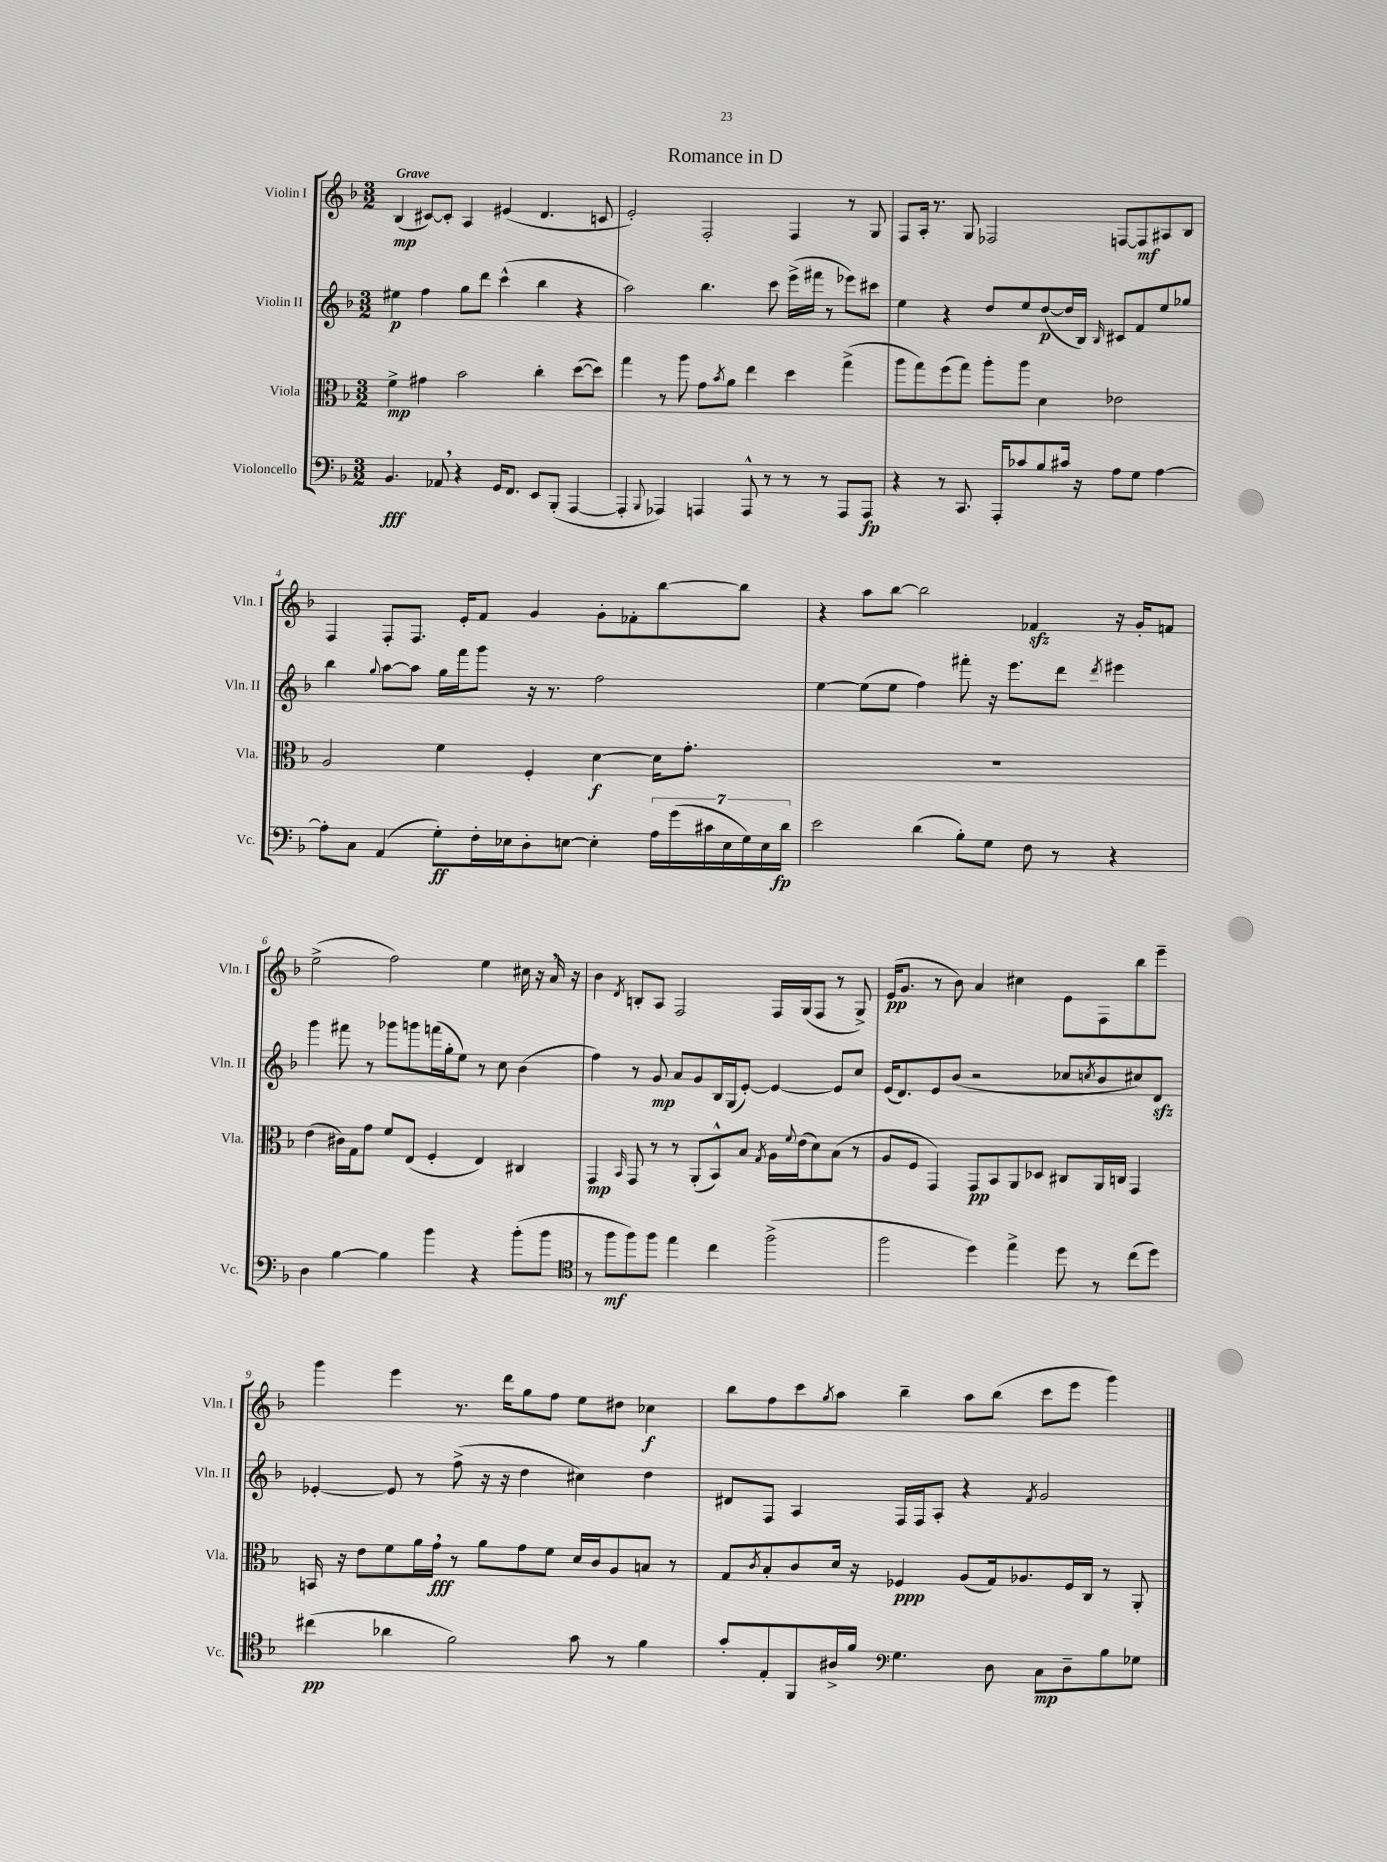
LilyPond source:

\header { title = "Romance in D" }
<<
\new StaffGroup <<
\new Staff = "s0" \with { instrumentName = "Violin I" shortInstrumentName = "Vln. I" } {
    \clef treble \key f \major \numericTimeSignature \time 3/2 \tempo "Grave"
    bes4\mp( cis'8~) cis'8-. a4 eis'4( d'4. c'8 |
    e'2-.) f2-. f4 r8 g8 |
    f8 a16-. r8. g8 fes2 f8~ f8\mf ais8 bes8 |
    f4 f8-. f8. e'16-. f'8 g'4 g'8-. fes'8-. bes''8~ bes''8 |
    r4 a''8 bes''8~ bes''2 fes'4\sfz r16 g'16-. f'8 |
    e''2->( f''2) e''4 cis''16 r16 a'16 \breathe r16 |
    bes'4 \acciaccatura { d'8 } b8-. a8 f2 f16 g16( f8 r8 g8->) |
    e'16\pp( g'8. r8 bes'8) a'4 cis''4 e'8 f8 bes''8 e'''8-- |
    g'''4 e'''4 r8. d'''16 g''8 f''8 e''8 dis''8 ces''4\f |
    bes''8 f''8 c'''8 \acciaccatura { g''8 } a''8 bes''4-- a''8 bes''8( c'''8 e'''8 g'''4) \bar "|." |
}
\new Staff = "s1" \with { instrumentName = "Violin II" shortInstrumentName = "Vln. II" } {
    \clef treble \key f \major \numericTimeSignature \time 3/2
    eis''4\p f''4 g''8 d'''8 c'''4-^( bes''4 r4 |
    a''2) bes''4. c'''8 e'''16->( fis'''16 r8 ees'''8) cis'''8 |
    e''4 r4 d''8 e''8 d''8~\p( d''16 bes16) \grace { bes16 } cis'8 f'8 e''8 ges''8 |
    bes''4 \appoggiatura { g''8 } a''8~ a''8 g''16 f'''16 g'''8 r16 r8. f''2 |
    e''4~ e''8( e''8 f''4) fis'''8-. r16 e'''8. d'''8 \acciaccatura { d'''8 } eis'''4 |
    g'''4 fis'''8 r8 ges'''8 g'''8 f'''16( g''16-. e''8) r8 c''8 bes'4( |
    f''4) r8 g'8\mp a'8 g'8 bes16 g16( e'8~-.) e'4~ e'8 c''8 |
    e'16( d'8.) e'8 bes'8( r2 ces''8 \acciaccatura { c''8 } bes'8 cis''8) d'8\sfz |
    ees'4~-. ees'8 r8 f''8->( r16 r16 d''4 cis''4) d''4 |
    dis'8 f8 a4 f16 f16 a8-. r4 \acciaccatura { f'8 } g'2 \bar "|." |
}
\new Staff = "s2" \with { instrumentName = "Viola" shortInstrumentName = "Vla." } {
    \clef alto \key f \major \numericTimeSignature \time 3/2
    f'4->\mp gis'4 bes'2 c''4-. d''8~( d''8) |
    g''4 r8 a''8 g'8 \acciaccatura { bes'8 } a'8 e''4 d''4 g''4->( |
    a''8 g''8) f''8( g''8) a''8-. a''8 d'4 ees'2 |
    a2 f'4 f4-. d'4~\f d'16 g'8.-. |
    R1. |
    e'4( cis'16) g16 g'8 f'8 e8( f4-. e4) cis4 |
    g,4\mp \grace { bes,16 } g,8 r8 r8 a,8-.( bes,8-^) bes8 \acciaccatura { g8 } a16 \appoggiatura { f'8 } e'16( d'8) bes8( r8 |
    a8 f8 g,4) g,8\pp bes,8 a,8 des8 cis8 a,16 c16 g,4 |
    b,16 r16 e'8 f'8 a'16 g'16\fff \breathe r8 a'8 g'8 f'8 d'16 c'16 a8 b8 r8 |
    g8 \acciaccatura { c'8 } bes8-. c'8 d'16 r16 fes4\ppp a8( g16) aes8. fes16 c16 r8 a,8-. \bar "|." |
}
\new Staff = "s3" \with { instrumentName = "Violoncello" shortInstrumentName = "Vc." } {
    \clef bass \key f \major \numericTimeSignature \time 3/2
    bes,4.\fff aes,8 \breathe r4 g,16 f,8. e,8 bes,,8-.( a,,4~ |
    a,,4-. \appoggiatura { bes,,8 } aes,,4) a,,4 a,,8-^ r8 r8 r8 a,,8 a,,8\fp |
    r4 r8 c,8. a,,16-. ces'8 bes8 cis'16 r16 a8 g8 a4~ |
    a8-. c8 a,4( g8-.\ff) f16-. ees16 d8-. e8~ e4-. \tuplet 7/4 { a16 g'16( cis'16 e16 g16) e16 d'16\fp } |
    e'2 d'4( bes8-.) g8 f8 r8 r4 |
    d4 bes4~ bes4 bes'4 r4 bes'8-.( bes'8 |
    \clef tenor r8 f''8\mf f''8) f''8 e''4 c''4 f''2->( |
    f''2 d''4) e''4-> d''8 r8 c''8( d''8) |
    cis''4\pp( aes'4 f'2) g'8 r8 f'4 |
    g'8-. e8-. f,8 ais16-> f'16 \clef bass g4. d8 c8\mp d8-- bes8 ges8 \bar "|." |
}
>>
>>
